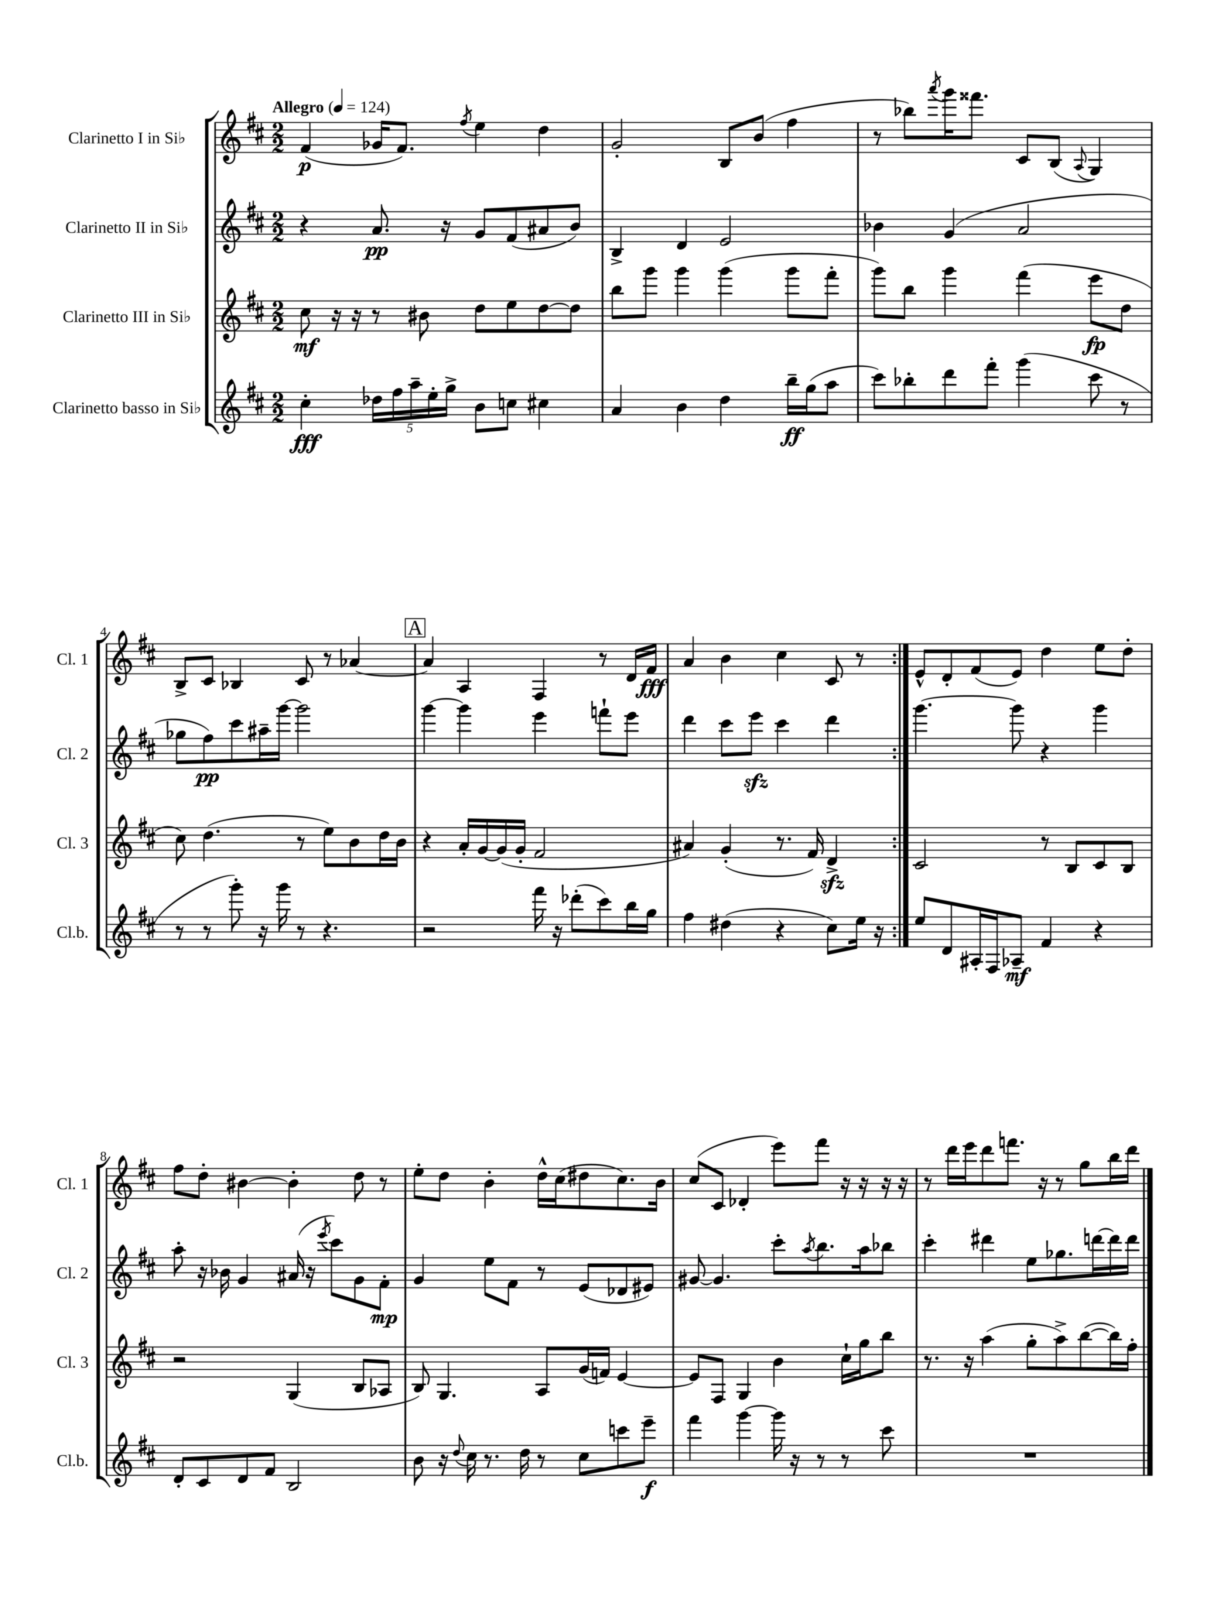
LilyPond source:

<<
\new StaffGroup <<
\new Staff = "s0" \with { instrumentName = "Clarinetto I in Sib" shortInstrumentName = "Cl. 1" } {
    \clef treble \key d \major \numericTimeSignature \time 2/2 \tempo "Allegro" 4 = 124
    \repeat volta 2 { fis'4\p( ges'16 fis'8.) \acciaccatura { fis''8 } e''4 d''4 |
    g'2-. b8 b'8( fis''4 |
    r8 bes''8) \acciaccatura { a'''8 } g'''16 fisis'''8. cis'8 b8( \appoggiatura { a8 } g4) |
    b8-> cis'8 bes4 cis'8 r8 aes'4~ |
    \mark \markup { \box "A" } aes'4 a4 fis4 r8 d'16 fis'16\fff |
    a'4 b'4 cis''4 cis'8 r8 | }
    e'8-^ d'8-. fis'8( e'8) d''4 e''8 d''8-. |
    fis''8 d''8-. bis'4~ bis'4-. d''8 r8 |
    e''8-. d''8 b'4-. d''16-^ cis''16( dis''8 cis''8.) b'16 |
    cis''8( cis'8 des'4-. e'''8) fis'''8 r16 r16 r16 r16 |
    r8 d'''16 e'''16 d'''8 f'''8. r16 r8 g''8 b''16 d'''16 \bar "|." |
}
\new Staff = "s1" \with { instrumentName = "Clarinetto II in Sib" shortInstrumentName = "Cl. 2" } {
    \clef treble \key d \major \numericTimeSignature \time 2/2
    \repeat volta 2 { r4 a'8.\pp r16 g'8 fis'8( ais'8 b'8) |
    b4-> d'4 e'2 |
    bes'4 g'4( a'2 |
    ges''8 fis''8\pp) cis'''8 ais''16-- g'''16~ g'''2 |
    \mark \markup { \box "A" } g'''4~ g'''4 e'''4 f'''8-! e'''8 |
    d'''4 cis'''8 e'''8\sfz cis'''4 d'''4 | }
    g'''4.~ g'''8 r4 g'''4 |
    a''8-. r16 bes'16 g'4 ais'16( r16 \acciaccatura { e'''8 } cis'''8) g'8 fis'8-.\mp |
    g'4 e''8 fis'8 r8 e'8( des'8 eis'8) |
    gis'8~ gis'4. cis'''8-. \acciaccatura { a''8 } b''8. a''16 bes''8 |
    cis'''4-. dis'''4 e''8 ges''8. d'''16~ d'''16 d'''16 \bar "|." |
}
\new Staff = "s2" \with { instrumentName = "Clarinetto III in Sib" shortInstrumentName = "Cl. 3" } {
    \clef treble \key d \major \numericTimeSignature \time 2/2
    \repeat volta 2 { cis''8\mf r16 r16 r8 bis'8 d''8 e''8 d''8~ d''8 |
    b''8 g'''8 g'''4 g'''4( g'''8 fis'''8-. |
    g'''8) b''8 g'''4 fis'''4( e'''8\fp d''8 |
    cis''8) d''4.( r8 e''8) b'8 d''16 b'16 |
    \mark \markup { \box "A" } r4 a'16-. g'16~ g'16( g'16-. fis'2 |
    ais'4) g'4-.( r8. fis'16) d'4->\sfz | }
    cis'2 r8 b8 cis'8 b8 |
    r2 g4( b8 aes8 |
    b8) g4. a8 g'16( f'16) e'4~ |
    e'8 fis8 g4 b'4 cis''16-! g''16 b''8 |
    r8. r16 a''4( g''8-. a''8->) b''8~( b''16) fis''16-. \bar "|." |
}
\new Staff = "s3" \with { instrumentName = "Clarinetto basso in Sib" shortInstrumentName = "Cl.b." } {
    \clef treble \key d \major \numericTimeSignature \time 2/2
    \repeat volta 2 { cis''4-.\fff \tuplet 5/4 { des''16 fis''16 a''16-- e''16-. g''16-> } b'8 c''8 cis''4 |
    a'4 b'4 d''4 b''16--\ff g''16( a''8 |
    cis'''8) bes''8-. d'''8 fis'''8-. g'''4( cis'''8 r8 |
    r8 r8 g'''8-.) r16 g'''16 r8 r4. |
    \mark \markup { \box "A" } r2 fis'''16 r16 des'''8-.( cis'''8) b''16 g''16 |
    fis''4 dis''4( r4 cis''8) e''16 r16 | }
    e''8 d'8 ais16-. fis16 aes8--\mf fis'4 r4 |
    d'8-. cis'8 d'8 fis'8 b2 |
    b'8 r16 \appoggiatura { d''8 } cis''16 r8. d''16 r8 cis''8 c'''8 e'''8--\f |
    fis'''4 g'''4~ g'''16 r16 r8 r8 cis'''8 |
    R1 \bar "|." |
}
>>
>>
